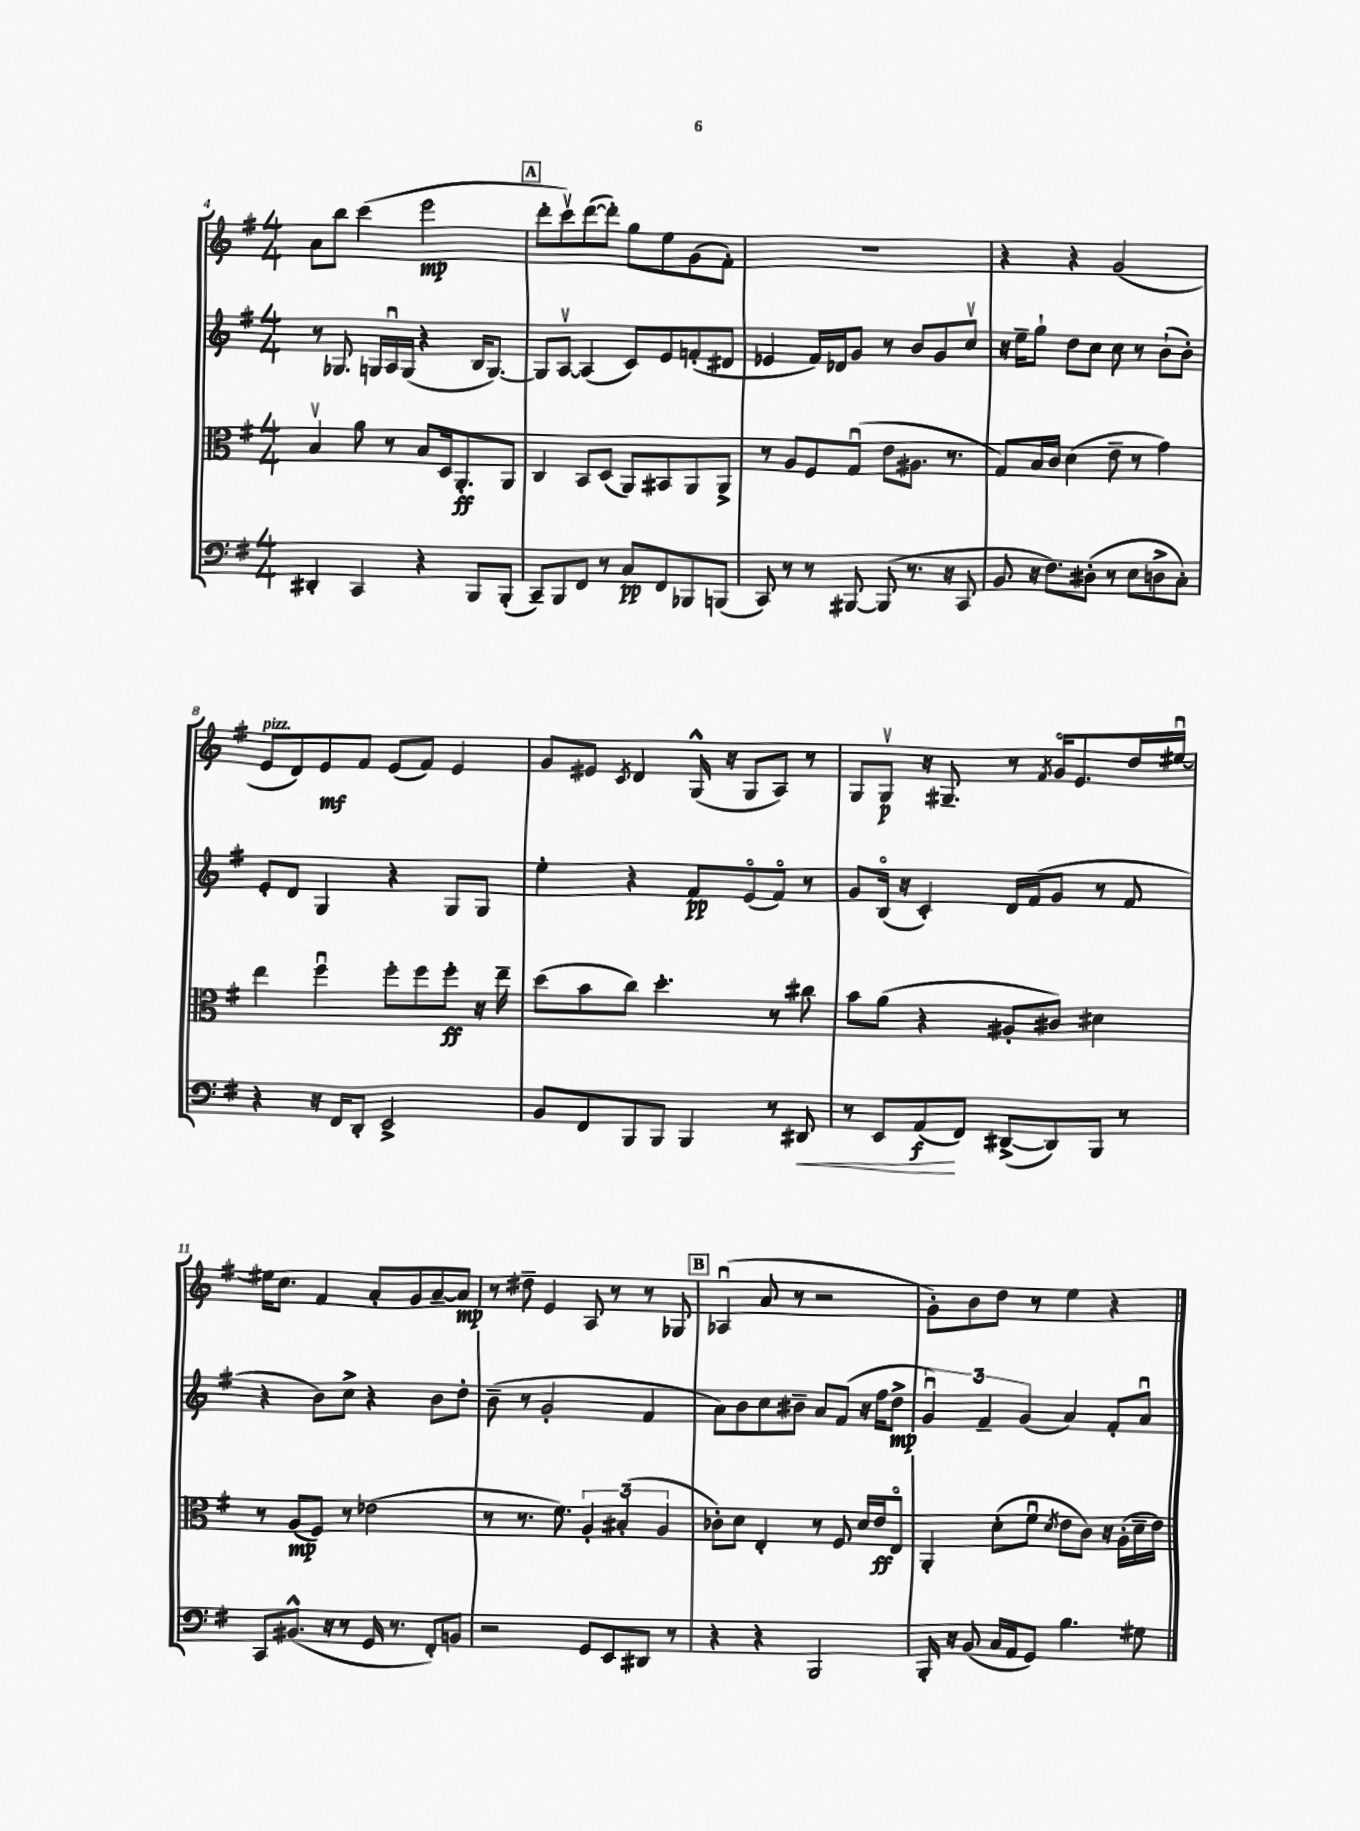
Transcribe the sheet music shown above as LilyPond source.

<<
\new StaffGroup <<
\new Staff = "s0" {
    \clef treble \key g \major \numericTimeSignature \time 4/4
    a'8 b''8 c'''4( e'''2\mp |
    \mark \markup { \box "A" } d'''8-. c'''8\upbow) d'''8~( d'''8-.) g''8 e''8 g'8( fis'8-.) |
    R1 |
    r4 r4 g'2( |
    e'8^\markup { \italic "pizz." } d'8) e'8\mf fis'8 e'8( fis'8) e'4 |
    g'8 eis'8 \acciaccatura { c'8 } d'4 g16-^( r16 g8 a8) r8 |
    g8 g8\upbow\p r16 gis8.-- r8 \acciaccatura { fis'8 } g'16\flageolet e'8. d''16 eis''16~\downbow |
    eis''16 c''8. fis'4 a'8-. g'8 a'8~-- a'8\mp |
    r8 dis''8-- e'4 a8 r8 r8 ges8 |
    \mark \markup { \box "B" } aes4\downbow( a'8 r8 r2 |
    g'8-.) b'8 d''8 r8 e''4 r4 \bar "|." |
}
\new Staff = "s1" {
    \clef treble \key g \major \numericTimeSignature \time 4/4
    r8 ges8. g16 a16\downbow g16( r4 b16 g8.~) |
    \mark \markup { \box "A" } g8 a8~\upbow a4( c'8) e'8 f'8-.( dis'8 |
    ees'4 fis'16) des'16 g'8 r8 b'8 g'8 c''8\upbow |
    r16 e''16-- g''8-! d''8 c''8 c''8 r8 b'8-!( b'8-.) |
    e'8-. d'8 g4 r4 g8 g8 |
    e''4-. r4 fis'8\pp e'8\flageolet( fis'8\flageolet) r8 |
    g'8 b16\flageolet( r16 c'4-.) d'16 fis'16( g'8 r8 fis'8 |
    r4 b'8) c''8-> r4 b'8 d''8-. |
    b'8--( r8 g'2-. fis'4 |
    \mark \markup { \box "B" } a'8) b'8 c''8 bis'8-- a'8 fis'8( r16 fis''16 d''8->\mp |
    \tuplet 3/2 { g'4\downbow) fis'4-- g'4( } a'4) fis'8-. a'8\downbow \bar "|." |
}
\new Staff = "s2" {
    \clef alto \key g \major \numericTimeSignature \time 4/4
    b4\upbow a'8 r8 b8 d16 a,8.-.\ff a,8 |
    \mark \markup { \box "A" } c4 b,8 d8( a,8) bis,8 a,8 a,8-> |
    r8 a8 fis8 g8\downbow( e'8 ais8. r8. |
    g8) b16 c'16 d'4( e'8-- r8 g'4) |
    e''4 fis''4\downbow fis''8-. fis''8 fis''8-.\ff r16 e''16-- |
    d''8( b'8 c''8) d''4.-. r8 cis''8 |
    b'8 a'8( r4 ais8-. cis'8) dis'4 |
    r8 a8\mp( fis8) r8 ees'2( |
    r8 r8. fis'8.) \tuplet 3/2 { a4-. bis4-.( a4 } |
    \mark \markup { \box "B" } ces'8-.) d'8 e4-. r8 fis8 d'16 e'16\ff e8\flageolet |
    a,4-. d'8-.( fis'8\downbow \acciaccatura { d'8 } e'8 c'8) r16 a16-.( d'16-- e'16) \bar "|." |
}
\new Staff = "s3" {
    \clef bass \key g \major \numericTimeSignature \time 4/4
    dis,4-. c,4 r4 b,,8 b,,8-.( |
    \mark \markup { \box "A" } c,8--) b,,8 fis,8 r8 c8\pp fis,8 bes,,8 b,,8( |
    c,8) r8 r8 bis,,8~ bis,,8( r8. r16 c,8 |
    b,8 r16 fis8.) dis8-.( r8 e8 d8-> c8-.) |
    r4 r16 fis,16 d,8-. e,2-> |
    b,8 fis,8 b,,8 b,,8 b,,4 r8 dis,8\< |
    r8 e,8 a,8\f\!( fis,8) dis,8~->( dis,8) b,,8 r8 |
    c,8 bis,8.-^( r16 r8 g,16 r8. fis,8-.) b,8 |
    r2 g,8 e,8 dis,8 r8 |
    \mark \markup { \box "B" } r4 r4 b,,2 |
    b,,16-. r16 b,8( c16 a,16 g,8) b4. gis8 \bar "|." |
}
>>
>>
\layout { \context { \Score currentBarNumber = #4 } }
